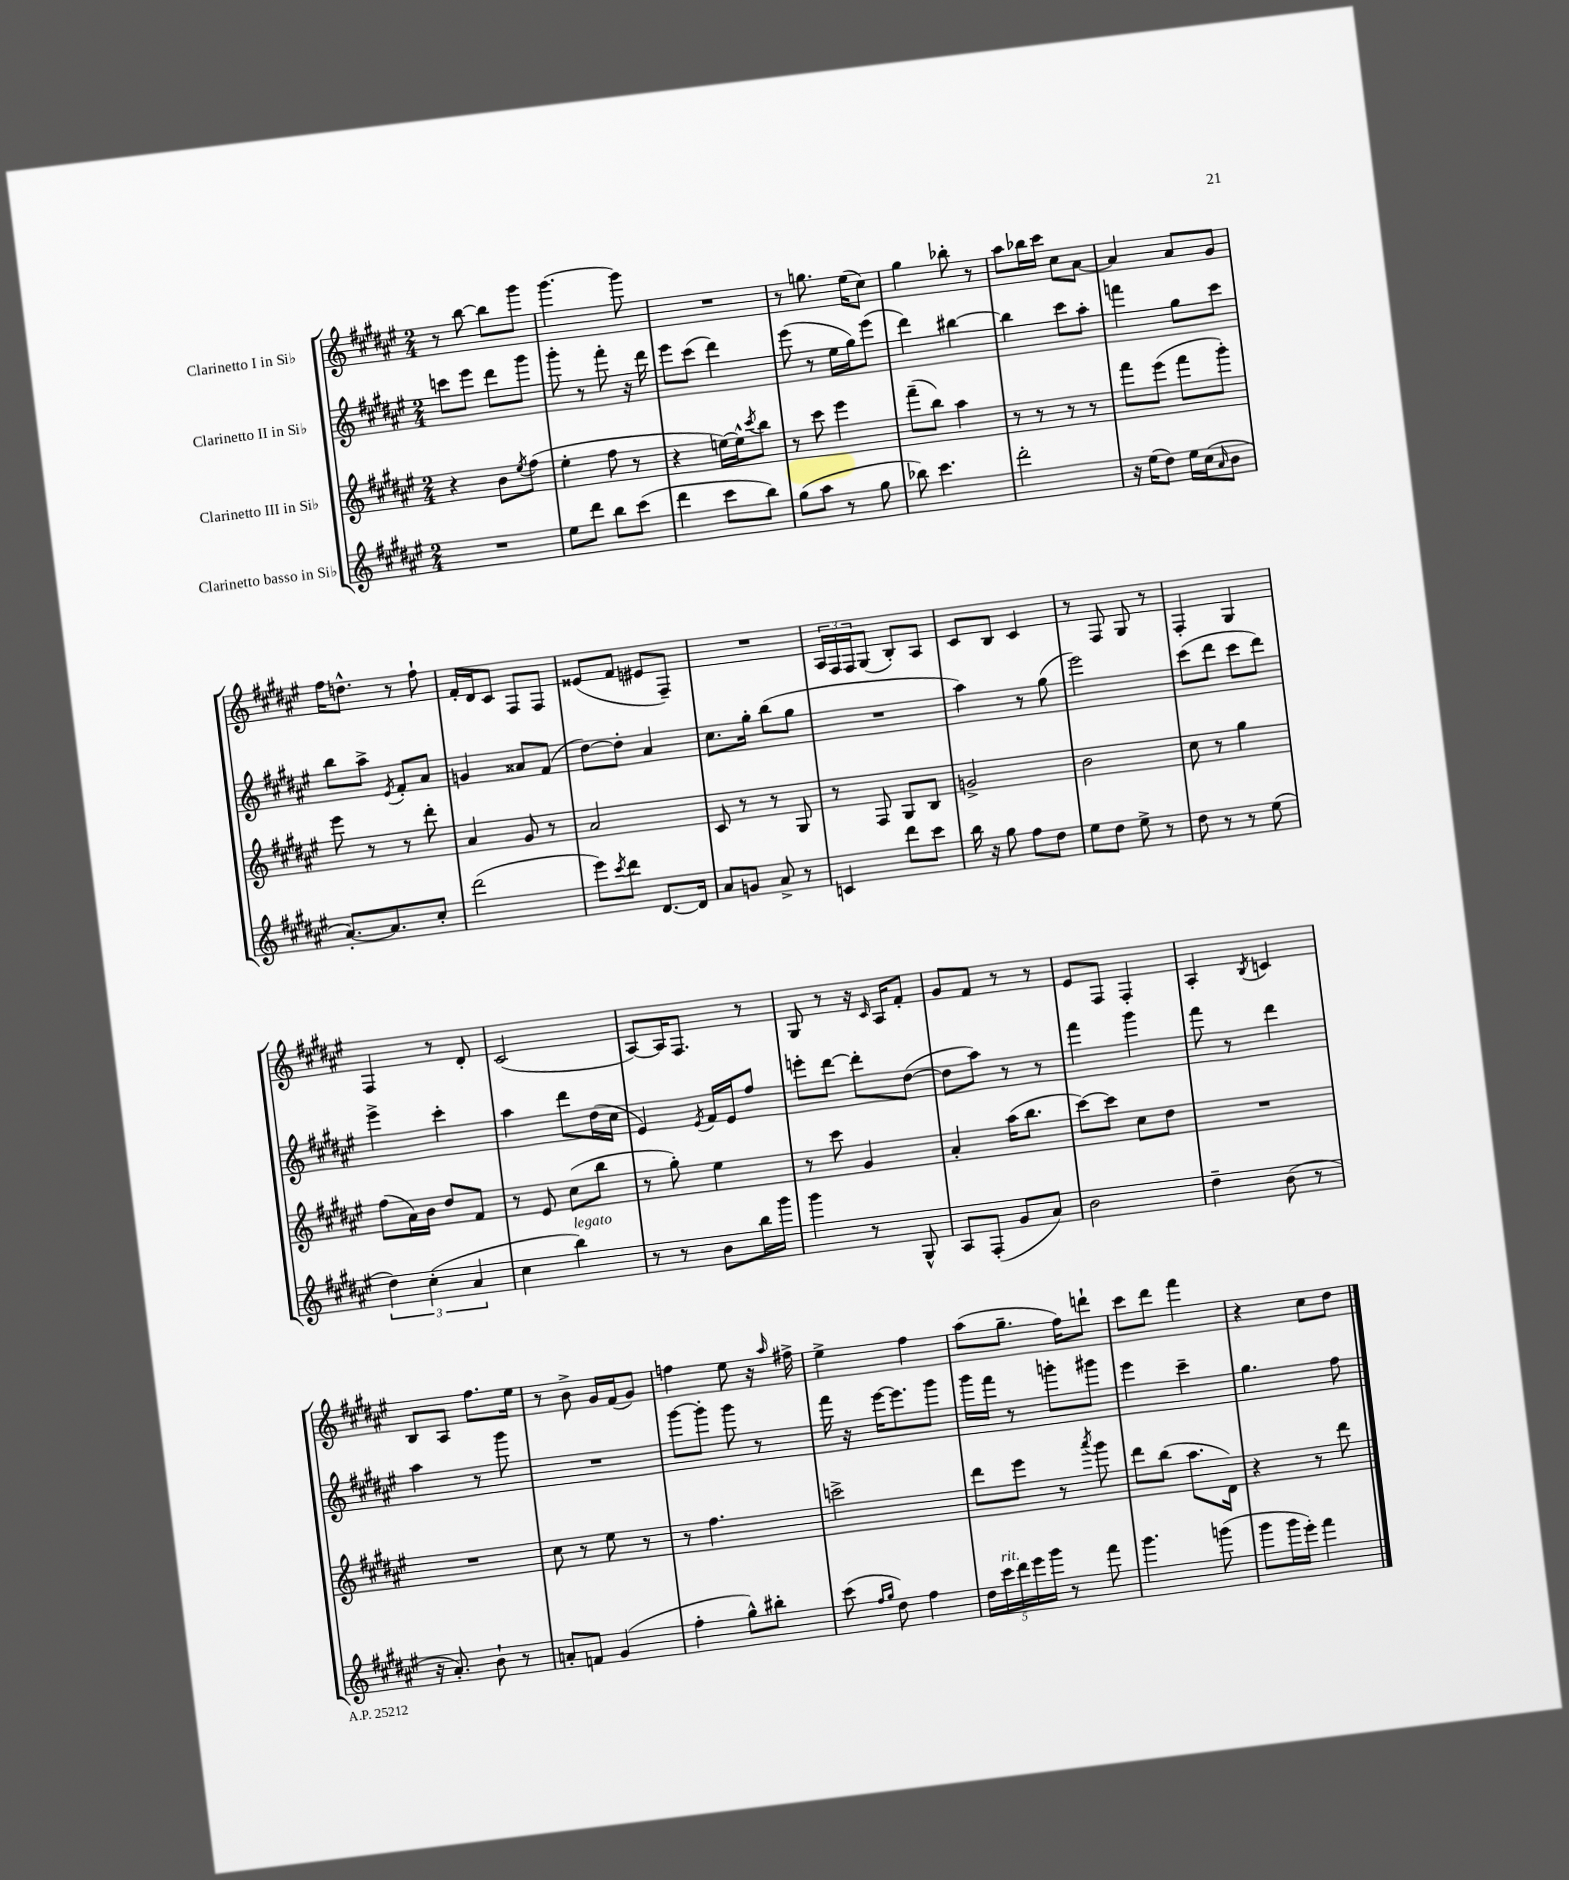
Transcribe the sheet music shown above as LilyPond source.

<<
\new StaffGroup <<
\new Staff = "s0" \with { instrumentName = "Clarinetto I in Sib" } {
    \clef treble \key fis \major \numericTimeSignature \time 2/4
    r8 b''8~ b''8 gis'''8 |
    gis'''4.~ gis'''8 |
    R2 |
    r8 g''8. eis''16( cis''8) |
    gis''4 bes''8-. r8 |
    ais''8 bes''16 cis'''16 cis''8 ais'8~ |
    ais'4 ais'8 gis'8 |
    fis''16 d''8.-^ r8 fis''8-! |
    fis'16-. dis'16 cis'8 fis8 fis8 |
    eisis'8( fis'8 eis'8 fis8--) |
    R2 |
    \tuplet 3/2 { ais16 fis16 fis16 } gis8( b8-.) ais8 |
    cis'8 b8 cis'4 |
    r8 fis8 gis8 r8 |
    fis4-. gis4 |
    fis4 r8 dis'8-. |
    cis'2( |
    ais8~) ais16 fis8. r8 |
    gis8 r8 r16 \grace { cis'16 } ais16 fis'8-. |
    gis'8 fis'8 r8 r8 |
    eis'8 fis8 fis4-. |
    ais4-. \acciaccatura { b8 } c'4 |
    b8 ais8 fis''8. eis''16 |
    r8 b'8-> gis'16 fis'16( gis'8) |
    f''4 eis''8 r16 \grace { ais''16 } fis''16-> |
    eis''4-> fis''4 |
    ais''8( gis''8.-- fis''16) d'''8-! |
    cis'''8 dis'''8 fis'''4 |
    r4 cis''8 dis''8 \bar "|." |
}
\new Staff = "s1" \with { instrumentName = "Clarinetto II in Sib" } {
    \clef treble \key fis \major \numericTimeSignature \time 2/4
    c'''8 eis'''8 dis'''8 gis'''8 |
    gis'''8-. r8 fis'''8-. r16 dis'''16 |
    eis'''8 cis'''8( dis'''4) |
    eis'''8( r8 eis''16 gis''16) eis'''8( |
    dis'''4) bis''4~ |
    bis''4 cis'''8 ais''8-. |
    f'''4 gis''8 cis'''8 |
    b''8 ais''8-> \acciaccatura { eis'8 } fis'8-. ais'8 |
    g'4 aisis'8 fis'8( |
    dis''8~) dis''8-. ais'4 |
    cis''8. gis''16-. b''8( gis''8 |
    R2 |
    ais''4) r8 gis''8( |
    eis'''2) |
    cis'''8( dis'''8 cis'''8 dis'''8) |
    eis'''4-> cis'''4-. |
    ais''4 dis'''8 dis''16( cis''16 |
    eis'4) \acciaccatura { eis'8 } fis'16 eis'16 fis''8 |
    e'''8-. dis'''8~ dis'''8-. dis''8~( |
    dis''8 ais''8) r8 r8 |
    fis'''4 gis'''4 |
    fis'''8 r8 dis'''4 |
    ais''4 r8 gis'''8 |
    R2 |
    gis'''8~ gis'''8-. gis'''8 r8 |
    fis'''16 r16 eis'''16~ eis'''8. gis'''8 |
    gis'''16 fis'''16 r8 g'''8-. gis'''8 |
    eis'''4 cis'''4-- |
    gis''4. fis''8 \bar "|." |
}
\new Staff = "s2" \with { instrumentName = "Clarinetto III in Sib" } {
    \clef treble \key fis \major \numericTimeSignature \time 2/4
    r4 b'8 \acciaccatura { eis''8 } fis''8( |
    eis''4-. fis''8 r8 |
    r4 e''16~) e''16-^ \acciaccatura { cis'''8 } b''8 |
    r8 cis'''8 eis'''4 |
    fis'''8--( b''8) ais''4 |
    r8 r8 r8 r8 |
    fis'''8 eis'''8( fis'''8 gis'''8-.) |
    eis'''8 r8 r8 dis'''8-. |
    ais'4 gis'8 r8 |
    ais'2 |
    cis'8 r8 r8 gis8 |
    r8 fis8 gis8 b8 |
    g'2-> |
    b'2 |
    cis''8 r8 gis''4 |
    fis''8( ais'16) b'16 dis''8 fis'8 |
    r8 eis'8 cis''8( b''8 |
    r8 gis''8-.) eis''4 |
    r8 cis'''8 gis'4 |
    ais'4-. ais''16( b''8. |
    cis'''8~) cis'''8 cis''8 dis''8 |
    R2 |
    R2 |
    cis''8 r8 eis''8 r8 |
    r8 fis''4. |
    c'''2-> |
    dis'''8 eis'''8 r8 \acciaccatura { ais'''8 } gis'''8 |
    dis'''8 b''8( ais''8. dis'16) |
    r4 r8 dis'''8 \bar "|." |
}
\new Staff = "s3" \with { instrumentName = "Clarinetto basso in Sib" } {
    \clef treble \key fis \major \numericTimeSignature \time 2/4
    R2 |
    eis''8 dis'''8 b''8 cis'''8( |
    dis'''4 cis'''8 b''8) |
    gis''8( ais''8 r8 gis''8 |
    bes''8) cis'''4. |
    dis'''2-. |
    r16 eis''16( dis''8) eis''16 cis''16( \grace { ais'16 } b'8 |
    ais'8.~-.) ais'8. cis''8-. |
    dis'''2( |
    eis'''8) \acciaccatura { cis'''8 } dis'''8 dis'8.~ dis'16 |
    ais'8 g'8 ais'8-> r8 |
    c'4 dis'''8 cis'''8 |
    b''16 r16 gis''8 fis''8 dis''8 |
    eis''8 dis''8 eis''8-> r8 |
    dis''8 r8 r8 eis''8( |
    \tuplet 3/2 { dis''4) cis''4-.( ais'4 } |
    cis''4 b''4^\markup { \italic "legato" }) |
    r8 r8 b'8 b''16 gis'''16 |
    gis'''4 r8 gis8-^ |
    ais8 fis8-.( gis'8 ais'8) |
    b'2 |
    dis''4-- b'8( r8 |
    r16 ais'8.-.) b'8-! r8 |
    a'8-. f'8 gis'4( |
    fis''4-. gis''8-^) bis''8-. |
    cis'''8( \grace { fis''16 gis''16 } dis''8) fis''4 |
    \tuplet 5/4 { dis''16 cis'''16^\markup { \italic "rit." } dis'''16 eis'''16 gis'''16 } r8 fis'''8 |
    gis'''4. g'''8( |
    gis'''8 gis'''16 eis'''16-.) fis'''4 \bar "|." |
}
>>
>>
\layout { \context { \Score \remove "Bar_number_engraver" } }
